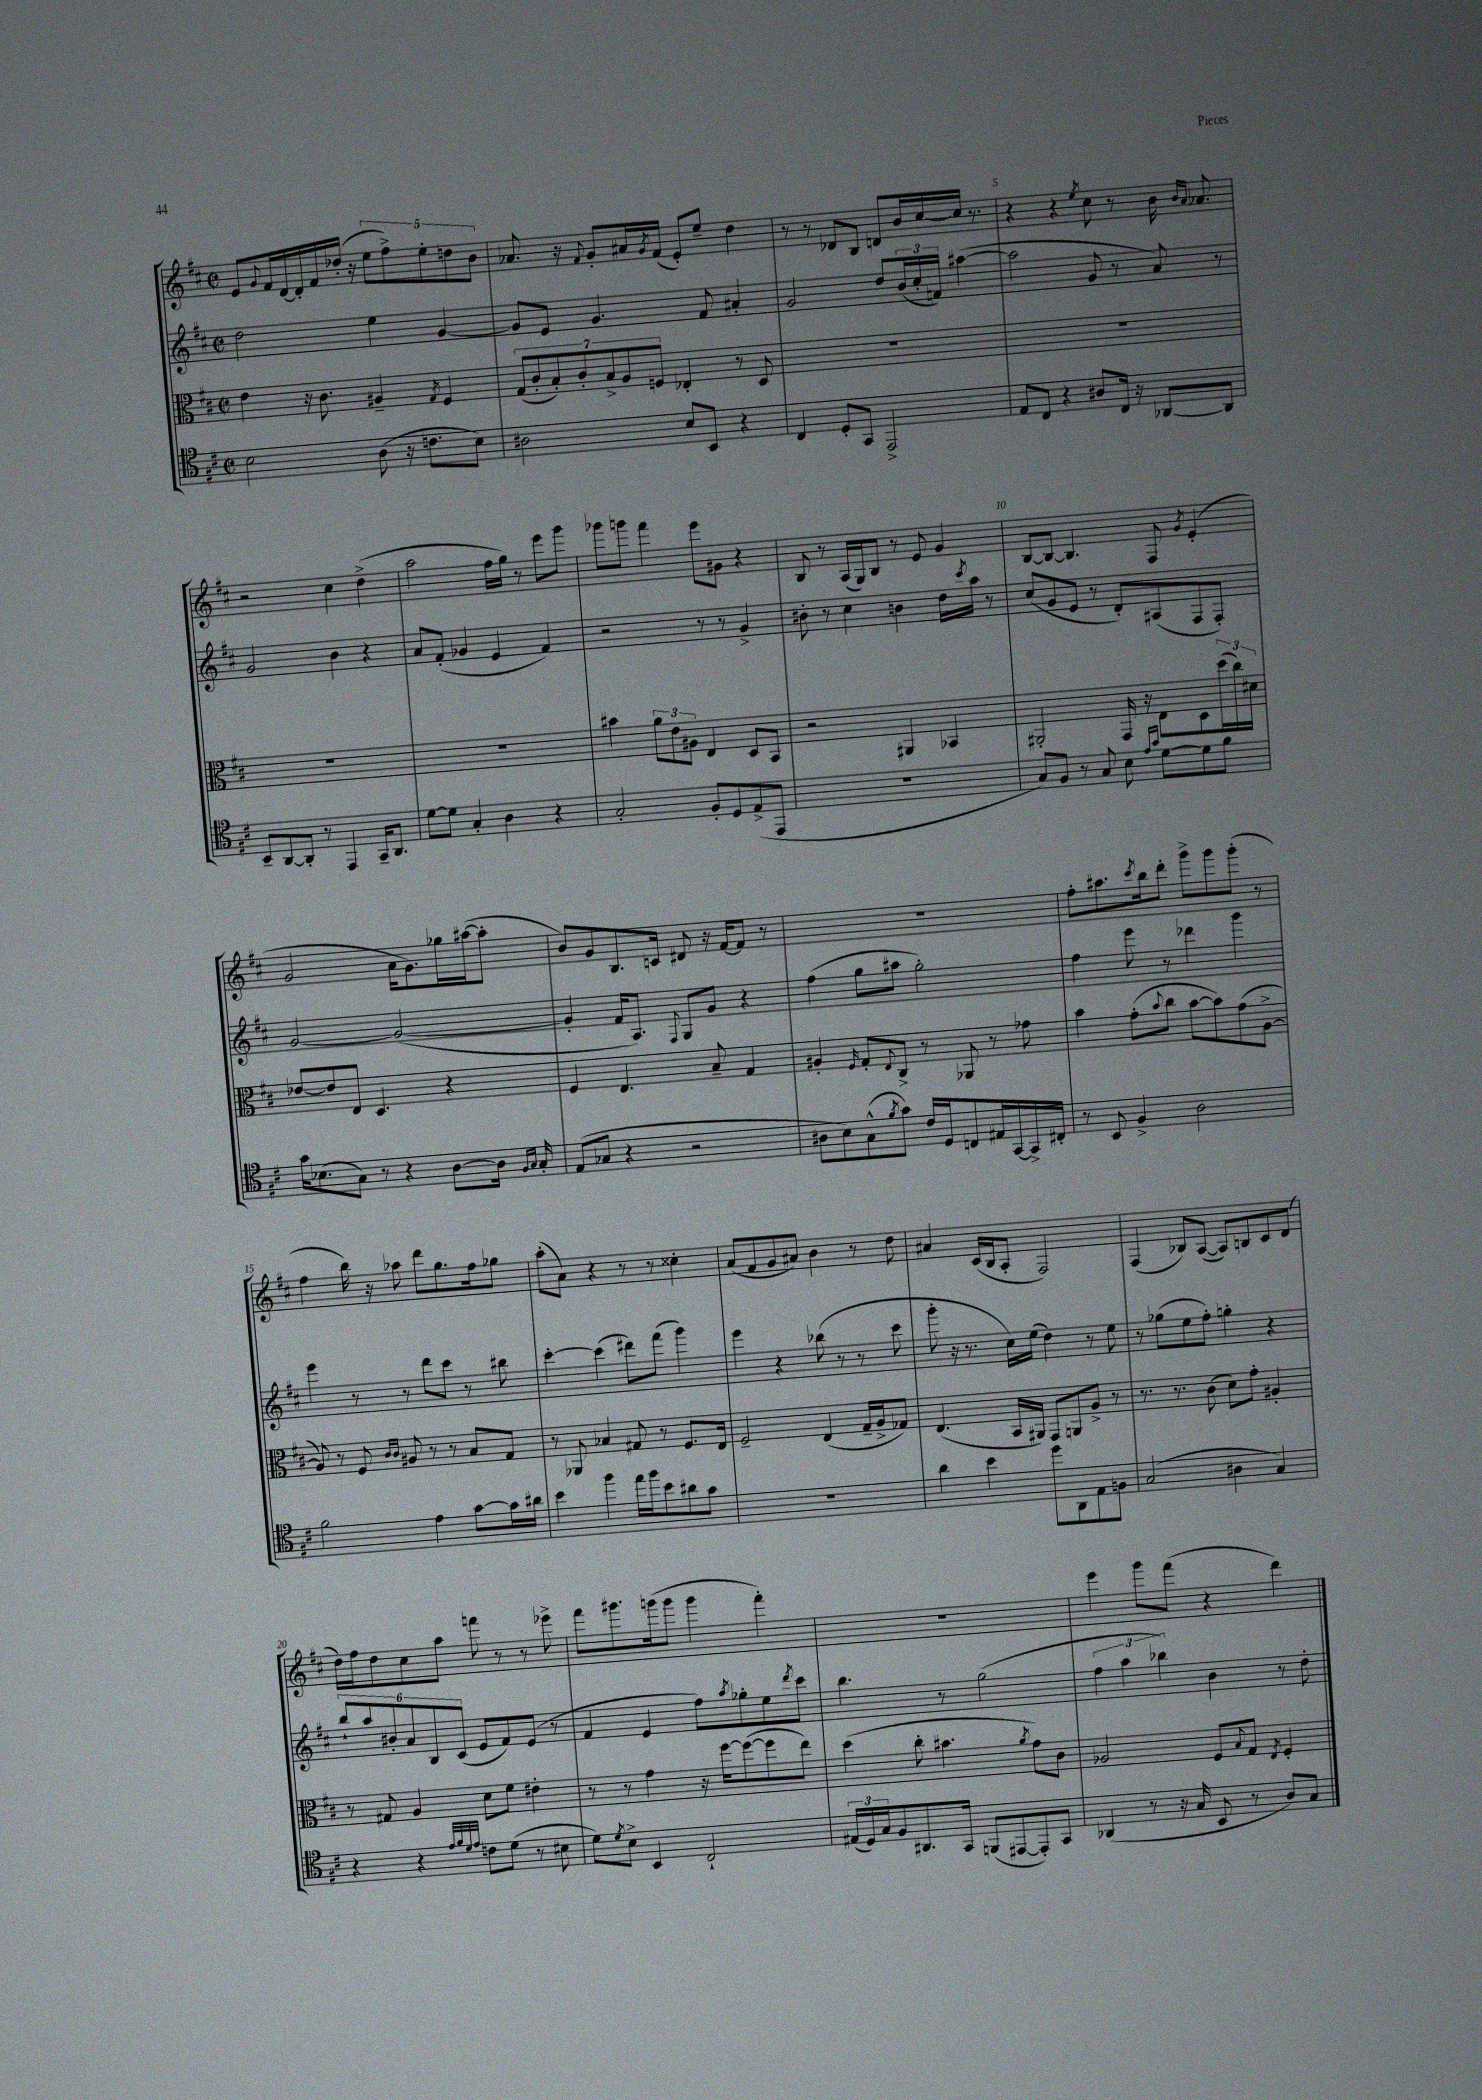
<<
\new StaffGroup <<
\new Staff = "s0" {
    \clef treble \key d \major \defaultTimeSignature \time 2/2
    e'8 \appoggiatura { g'8 } fis'16 d'16~ d'16-. fis'16 des''16-.( r16 \tuplet 5/4 { e''8 fis''8->) e''8-. d''8 b'8 } |
    aes'8. r16 \appoggiatura { fis'8 } g'8-. ais'16 \acciaccatura { g'8 } fis'16( e'8-.) e''8-- d''4 |
    r8 r8 des'8 b8 d'8 b'16 cis''16~ cis''16 r8. |
    r4 r4 \acciaccatura { e''8 } cis''8 r8 b'16 \grace { b'16 a'16 } aes'8. |
    r2 cis''4 d''4->( |
    a''2 fis''16 g''16) r8 e'''8 g'''8 |
    ges'''8 g'''8 fis'''4 e'''8 gis'8 r4 |
    b8 r8 a16( g16) b8 r8 e'8 g'4 |
    b8~ b8~ b4. fis8 \acciaccatura { g'8 } e'4-.( |
    g'2 a'16 g'8.) ges''16 ais''16~( ais''8-. |
    b'8) g'8 b8. c'16 dis'8 r16 fis'16~ fis'8 r8 |
    R1 |
    fis''8-. ais''8. \acciaccatura { cis'''8 } b''16 d'''8-. g'''8-> g'''8 g'''8-.( r8 |
    fis''4 b''16) r16 aes''8 d'''8 g''8. fis''16 ges''8 |
    a''8-.( a'8) r4 r8 r8 cisis''4-. |
    a'8( fis'8 g'8 ais'8) b'4 r8 d''8 |
    ais'4 cis'16( b16 a8-. fis2) |
    fis4( bes8) a8~( a8) b8 cis'8 d'8( |
    d''16) fis''16 d''8 cis''8 a''8 f'''8 r8 r8 ees'''8-> |
    fis'''8 gis'''8. g'''16( g'''8 g'''4 fis'''4-.) |
    R1 |
    e'''4 g'''8 fis'''8( r4 d'''4) \bar "|." |
}
\new Staff = "s1" {
    \clef treble \key d \major \defaultTimeSignature \time 2/2
    d''2 e''4 g'4~ |
    g'8 e'8 g'4. fis'8 ais'4-. |
    g'2 d''8 \tuplet 3/2 { b'16( cis''16-. f'16) } ais''4~( |
    ais''2 g'8 r8 a'8) r8 |
    g'2 b'4 r4 |
    a'8 fis'8-.( ges'4 e'4 fis'4) |
    r2 r8 r8 g'4-> |
    bis'8-. r8 cis''4 b'4 d''16 \acciaccatura { cis'''8 } a''16 r8 |
    cis''8( g'8 e'8 r8 d'8-.) ais8( fis8 fis8-.) |
    g'2~ g'2~( |
    g'4-. fis'16 a8.) \appoggiatura { fis8 } g8 g'8 r4 |
    fis''4( g''8 ais''8 g''2-.) |
    fis''4 e'''8 r8 des'''4 g'''4 |
    e'''4 r8 r8 d'''8 cis'''8 r8 bis''8 |
    cis'''4~-. cis'''4( dis'''8) fis'''8( g'''4) |
    e'''4 r4 bes''8( r8 r8 cis'''8 |
    g'''8-. r16 r8. cis''16) e''16( d''4) r8 e''8 |
    r8 ges''8( e''8 fis''8-.) g''4-. r4 |
    \tuplet 6/4 { b''8-! a''8 bis'8-. a'8 b8 cis'8( } e'8 fis'8) e'8( r8 |
    fis'4 e'4 fis''8) \acciaccatura { a''8 } ges''8-. e''8 \acciaccatura { d'''8 } cis'''8 |
    b''4. r8 g''2( |
    \tuplet 3/2 { fis''4 a''4 bes''4) } b'4 r8 d''8-. \bar "|." |
}
\new Staff = "s2" {
    \clef alto \key d \major \defaultTimeSignature \time 2/2
    e'4 r16 cis'8. ais4-- \acciaccatura { g8 } fis4 |
    \tuplet 7/4 { g8( cis'8-. b8-.) cis'8-. b8-> a8 f8 } ees4-. r8 d8 |
    R1 |
    R1 |
    R1 |
    R1 |
    bis'4 \tuplet 3/2 { a'8 e'8 ais8 } e4 d8 b,8 |
    r2 ais,4 bes,4 |
    ais,2-. g,16 r16 e8 d8 \tuplet 3/2 { d''16( cis''16) dis'16 } |
    ees'8~ ees'8 e8 d4. r4 |
    fis4 e4. b8-- g4 |
    ais4-. \grace { fis16 } g8-. \appoggiatura { e8 } cis8-> r8 aes,8 r8 ges'8 |
    b'4 g'8-.( \appoggiatura { b'8 } cis''8 b'8~ b'8) g'8( a8~-> |
    a8) r8 fis8 \grace { cis'16 cis'16 } ais8 r8 r8 b8 g8 |
    r8 aes,8 bes4 gis8 r8 fis8. e16 |
    fis2-- e4( g16-- a16-> ges8) |
    e4.( b,16 ais,16) g,8 a,8 a8-> r8 |
    r8. r8. cis'8( d'8) g'8-. ais4-. |
    r8 gis8 a4 d'8 fis'8 eis'4-. |
    r8 r8 g'4 r16 fis''16~ fis''8~( fis''8 e''8) |
    d''4( cis''8-. bis'4. \acciaccatura { a'8 } g'8) cis'8 |
    aes2 fis8 \appoggiatura { b8 } g8 \acciaccatura { e8 } fis4-. \bar "|." |
}
\new Staff = "s3" {
    \clef tenor \key d \major \defaultTimeSignature \time 2/2
    b2 a8( r16 c'8. b8) |
    ais2 b8 b,8 r4 |
    cis4 d8-. g,8 e,2-> |
    e8 cis8 r4 ais8 cis16 r16 aes,8~ aes,8 |
    b,8-- a,8~ a,8-. r8 e,4 g,16-- a,8. |
    d'8~ d'8 g4-. a4 r4 |
    g2-. fis8-. d8 e8->( e,8 |
    R1 |
    g8) fis8 r8 g8 b8 \grace { e'16 g'16 } d'8~ d'8 fis'8 |
    g'16 bes8.( g8) r8 r4 a8~ a16 \grace { fis16 g16 } g16-. |
    e8( ges8 r4 r2 |
    ais8 b8) g8-^( \acciaccatura { fis'8 } g'8) cis'16 d16 c8 eis16 g,16~ g,16-> cis16-. |
    r8 b,8 fis4-> a2 |
    fis'2 e'4 g'8~ g'16 ais'16 |
    b'4 fis''4 e''16 fis''16 b'8 ais'8 g'8 |
    R1 |
    a'4 b'4 d''8 a,8 e8 f8 |
    g2( ais4 g4) |
    r4 r4 \grace { e'32 fis'32 d'32 e'32 } c'8 d'8( r8 bis8 |
    d'8) \acciaccatura { d'8 } b8-> b,4 cis2-! |
    \tuplet 3/2 { eis16( d16) g16 } fis8 ais,8. g,16 f,8( eis,8~ eis,8-.) g,8 |
    aes,4( r8 r16 g16 b,8 r8 a8) g8 \bar "|." |
}
>>
>>
\layout { \context { \Score currentBarNumber = #2 \override BarNumber.break-visibility = ##(#f #t #t) barNumberVisibility = #(every-nth-bar-number-visible 5) } }
